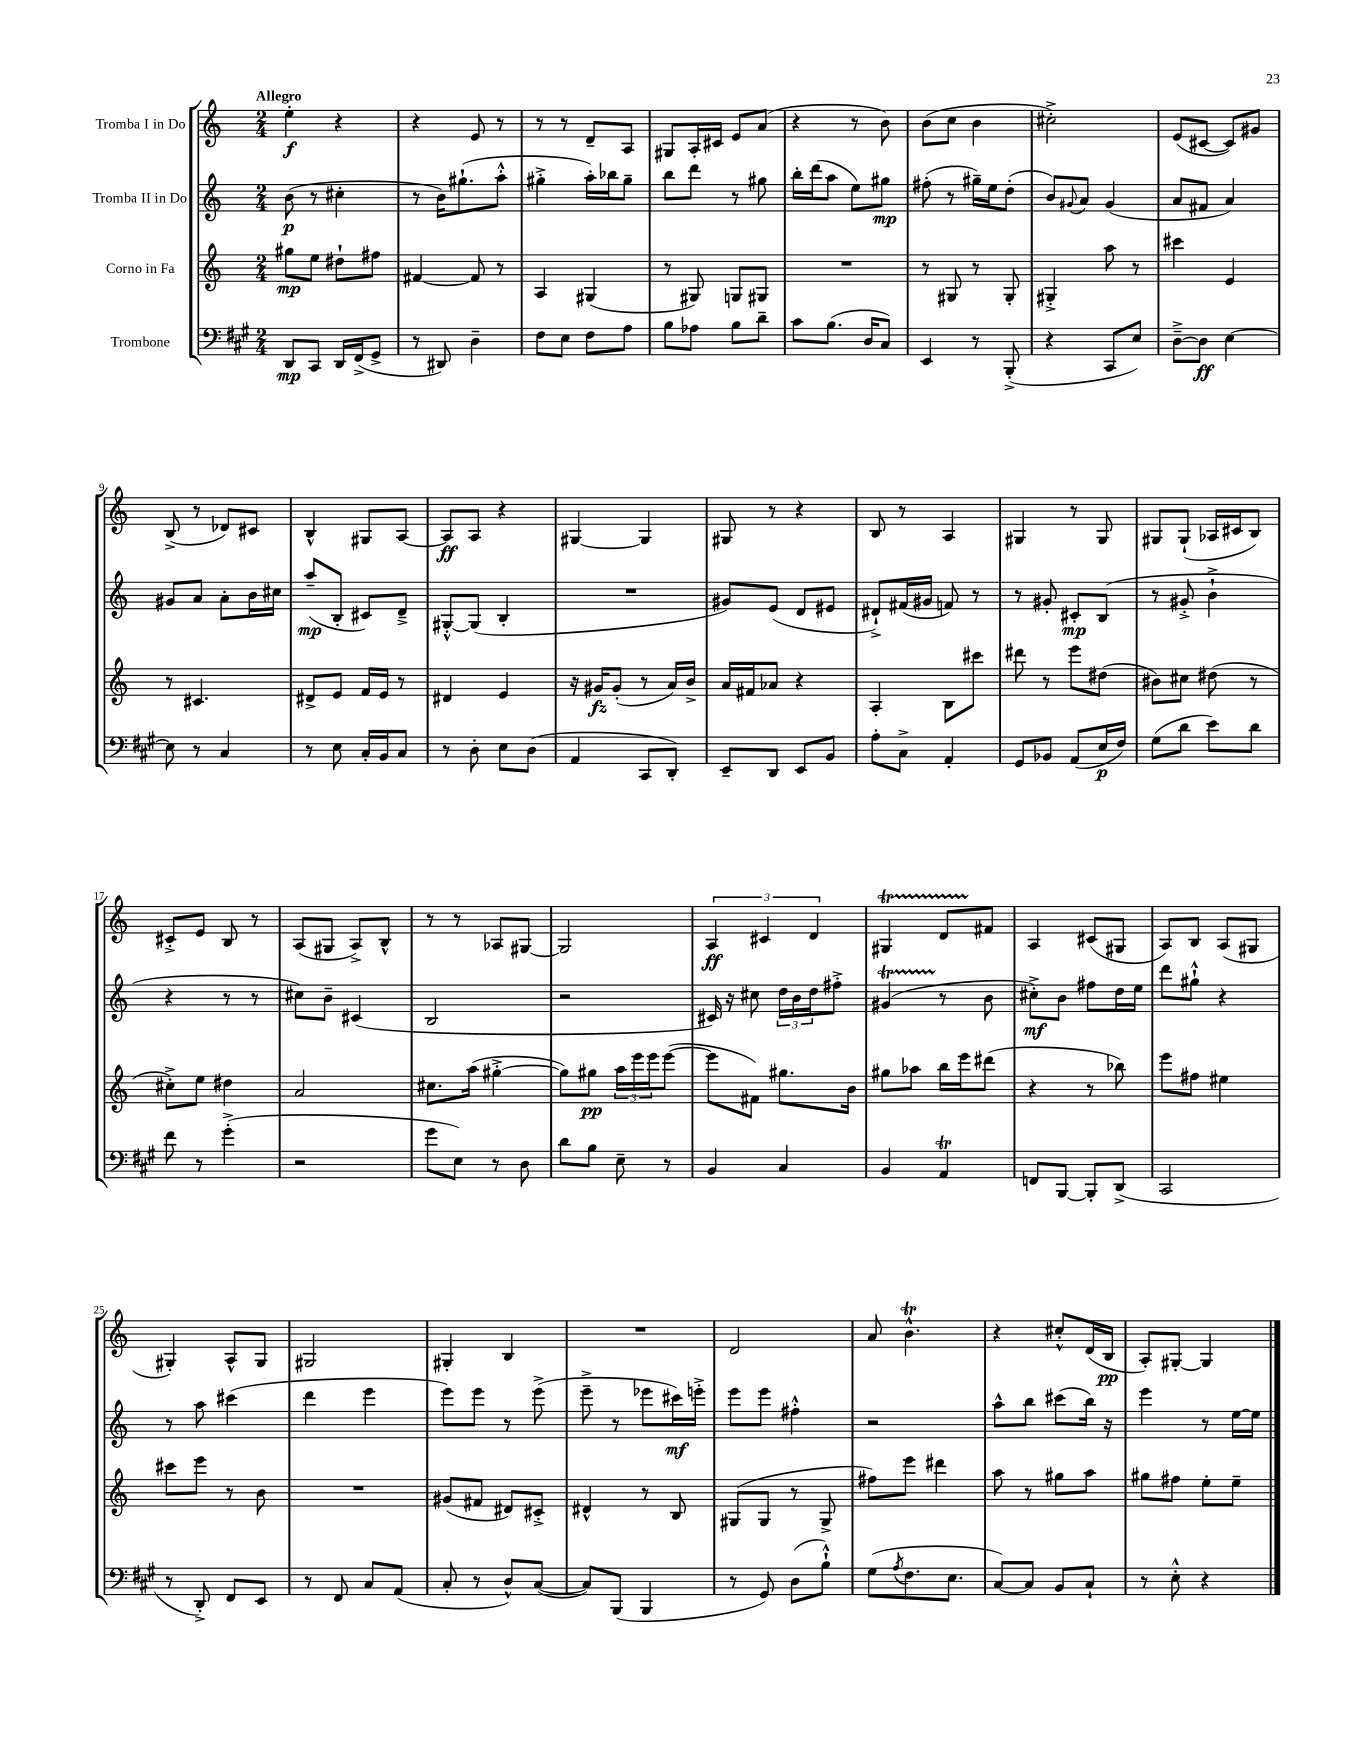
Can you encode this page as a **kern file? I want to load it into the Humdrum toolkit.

**kern	**kern	**kern	**kern
*staff4	*staff3	*staff2	*staff1
*clefF4	*clefG2	*clefG2	*clefG2
*k[f#c#g#]	*k[]	*k[]	*k[]
*M2/4	*M2/4	*M2/4	*M2/4
8DD	8gg#	(8b	4ee'
8CC#	8ee	8r	.
16DD	8dd#`	4cc#'	4r
(16FF#^	.	.	.
8GG#^	8ff#	.	.
=	=	=	=
8r	[4f#	8r	4r
8DD#)	.	16b)	.
.	.	(8.gg#`	.
4D~	8f#]	.	8e
.	8r	8aa'^^	8r
=	=	=	=
8F#	4A	4gg#'^	8r
8E	.	.	8r
8F#	(4G#	16aa')	8d~
.	.	16bb-	.
8A	.	8gg#~	8A
=	=	=	=
8B	8r	8bb	8G#
8A-	8G#)	8ddd	16A'
.	.	.	16c#
8B	8G	8r	8e
8d~	8G#	8gg#	(8a
=	=	=	=
8c#	2r	16bb'	4r
.	.	(16ddd	.
(8.B	.	8aa	.
.	.	8ee)	8r
16D	.	.	.
8C#)	.	8gg#	8b)
=	=	=	=
4EE	8r	(8ff#'	(8b
.	8G#	8r	8cc
8r	8r	16gg#~)	4b
.	.	16ee	.
(8BBB'^	8G#'	(8dd'	.
=	=	=	=
4r	4G#'^	8b)	2cc#'^)
.	.	8qqg#	.
.	.	8a	.
8CC#	8aa	(4g#	.
8E)	8r	.	.
=	=	=	=
[8D~^	4ccc#	8a	(8e
8D]	.	8f#	[8c#
[4E	4e	4a)	8c#])
.	.	.	8g#
=	=	=	=
8E]	8r	8g#	(8B^
8r	4.c#	8a	8r
4C#	.	8a'	8d-)
.	.	16b	8c#
.	.	16cc#	.
=	=	=	=
8r	8d#^	(8aa~	4B^^
8E	8e	8B'	.
16C#'	16f	8c#)	8G#
16BB	16e	.	.
8C#	8r	8d~^	[8A
=	=	=	=
8r	4d#	[8G#'^^	8A]
8D'	.	(8G#]	8A
8E	4e	4B'	4r
(8D	.	.	.
=	=	=	=
4AA	16r	2r	[4G#
.	16g#	.	.
.	(8g#'	.	.
8CC#	8r	.	4G#]
8DD')	16a)	.	.
.	16b^	.	.
=	=	=	=
8EE~	16a	8g#)	8G#
.	16f#	.	.
8DD	8a-	(8e	8r
8EE	4r	8d	4r
8BB	.	8e#	.
=	=	=	=
8A'	4A'	8d#`^)	8B
8C#^	.	(16f#	8r
.	.	16g#	.
4AA'	8B	8f)	4A
.	8ccc#	8r	.
=	=	=	=
8GG#	8ddd#	8r	4G#
8BB-	8r	8g#'	.
(8AA	8eee	8c#'	8r
16E	(8dd#	(8B	8G#
16F#)	.	.	.
=	=	=	=
(8G#	8b#)	8r	8G#
8d	8cc#	8g#'^	(8G#`
8e)	(8dd#	4b`^	16A-
.	.	.	16c#
8d	8r	.	8B)
=	=	=	=
8f#	8cc#'^)	4r	8c#'^
8r	8ee	.	8e
(4g#'^	4dd#	8r	8B
.	.	8r	8r
=	=	=	=
2r	2a	8cc#)	(8A
.	.	8b~	8G#
.	.	(4c#	8A^)
.	.	.	8B^^
=	=	=	=
8g#	8.cc#	2B	8r
8E)	.	.	8r
.	(16aa	.	.
8r	[4gg#'^	.	8A-
8D	.	.	[8G#
=	=	=	=
8d	8gg#])	2r	2G#]
8B	8gg#	.	.
8E~	24aa	.	.
.	24eee	.	.
.	24eee	.	.
8r	([8eee	.	.
=	=	=	=
4BB	8eee]	16c#)	6A
.	.	16r	.
.	8f#)	8cc#	.
.	.	.	6c#
4C#	8.gg#	24dd	.
.	.	24b	.
.	.	24dd	6d
.	.	8ff#'^	.
.	16b	.	.
=	=	=	=
4BB	8gg#	(4g#	4G#
.	8aa-	.	.
4AA	16bb	8r	8d
.	16eee	.	.
.	(8ddd#	8b	8f#
=	=	=	=
8FF	4r	8cc#'^)	4A
[8BBB	.	8b	.
8BBB']	8r	8ff#	(8c#
(8DD^	8bb-)	16dd	8G#
.	.	16ee	.
=	=	=	=
2CC#	8eee	8ddd	8A)
.	8ff#	8gg#`^^	8B
.	4ee#	4r	(8A
.	.	.	8G#
=	=	=	=
8r	8ccc#	8r	4G#')
8DD'^)	8eee	8aa	.
8FF#	8r	(4ccc#	8A^^
8EE	8b	.	8G#
=	=	=	=
8r	2r	4ddd	2G#
8FF#	.	.	.
8C#	.	4eee	.
(8AA	.	.	.
=	=	=	=
8C#'	(8g#	8eee)	4G#'
8r	8f#	8eee	.
8D^^)	8d#)	8r	4B
([8C#	8c#'^	(8eee^	.
=	=	=	=
8C#])	4d#^^	8eee~^	2r
(8BBB	.	8r	.
4BBB	8r	8eee-	.
.	8B	16ccc#)	.
.	.	16eee'^	.
=	=	=	=
8r	(8G#	8eee	2d
8GG#)	8G#	8eee	.
(8D	8r	4ff#'^^	.
8B`^^)	8G#^	.	.
=	=	=	=
(8G#	8ff#)	2r	8a
8qA	.	.	.
8.F#	8eee	.	4.b^^
.	4ddd#	.	.
8.E	.	.	.
=	=	=	=
[8C#)	8aa	8aa^^	4r
8C#]	8r	8bb	.
8BB	8gg#	(8ccc#	8cc#'^^
8C#`	8aa	16bb)	(16d
.	.	16r	16B
=	=	=	=
8r	8gg#	4eee	8A')
8E'^^	8ff#	.	[8G#'
4r	8ee'	8r	4G#]
.	8ee~	[16ee	.
.	.	16ee]	.
==	==	==	==
*-	*-	*-	*-
